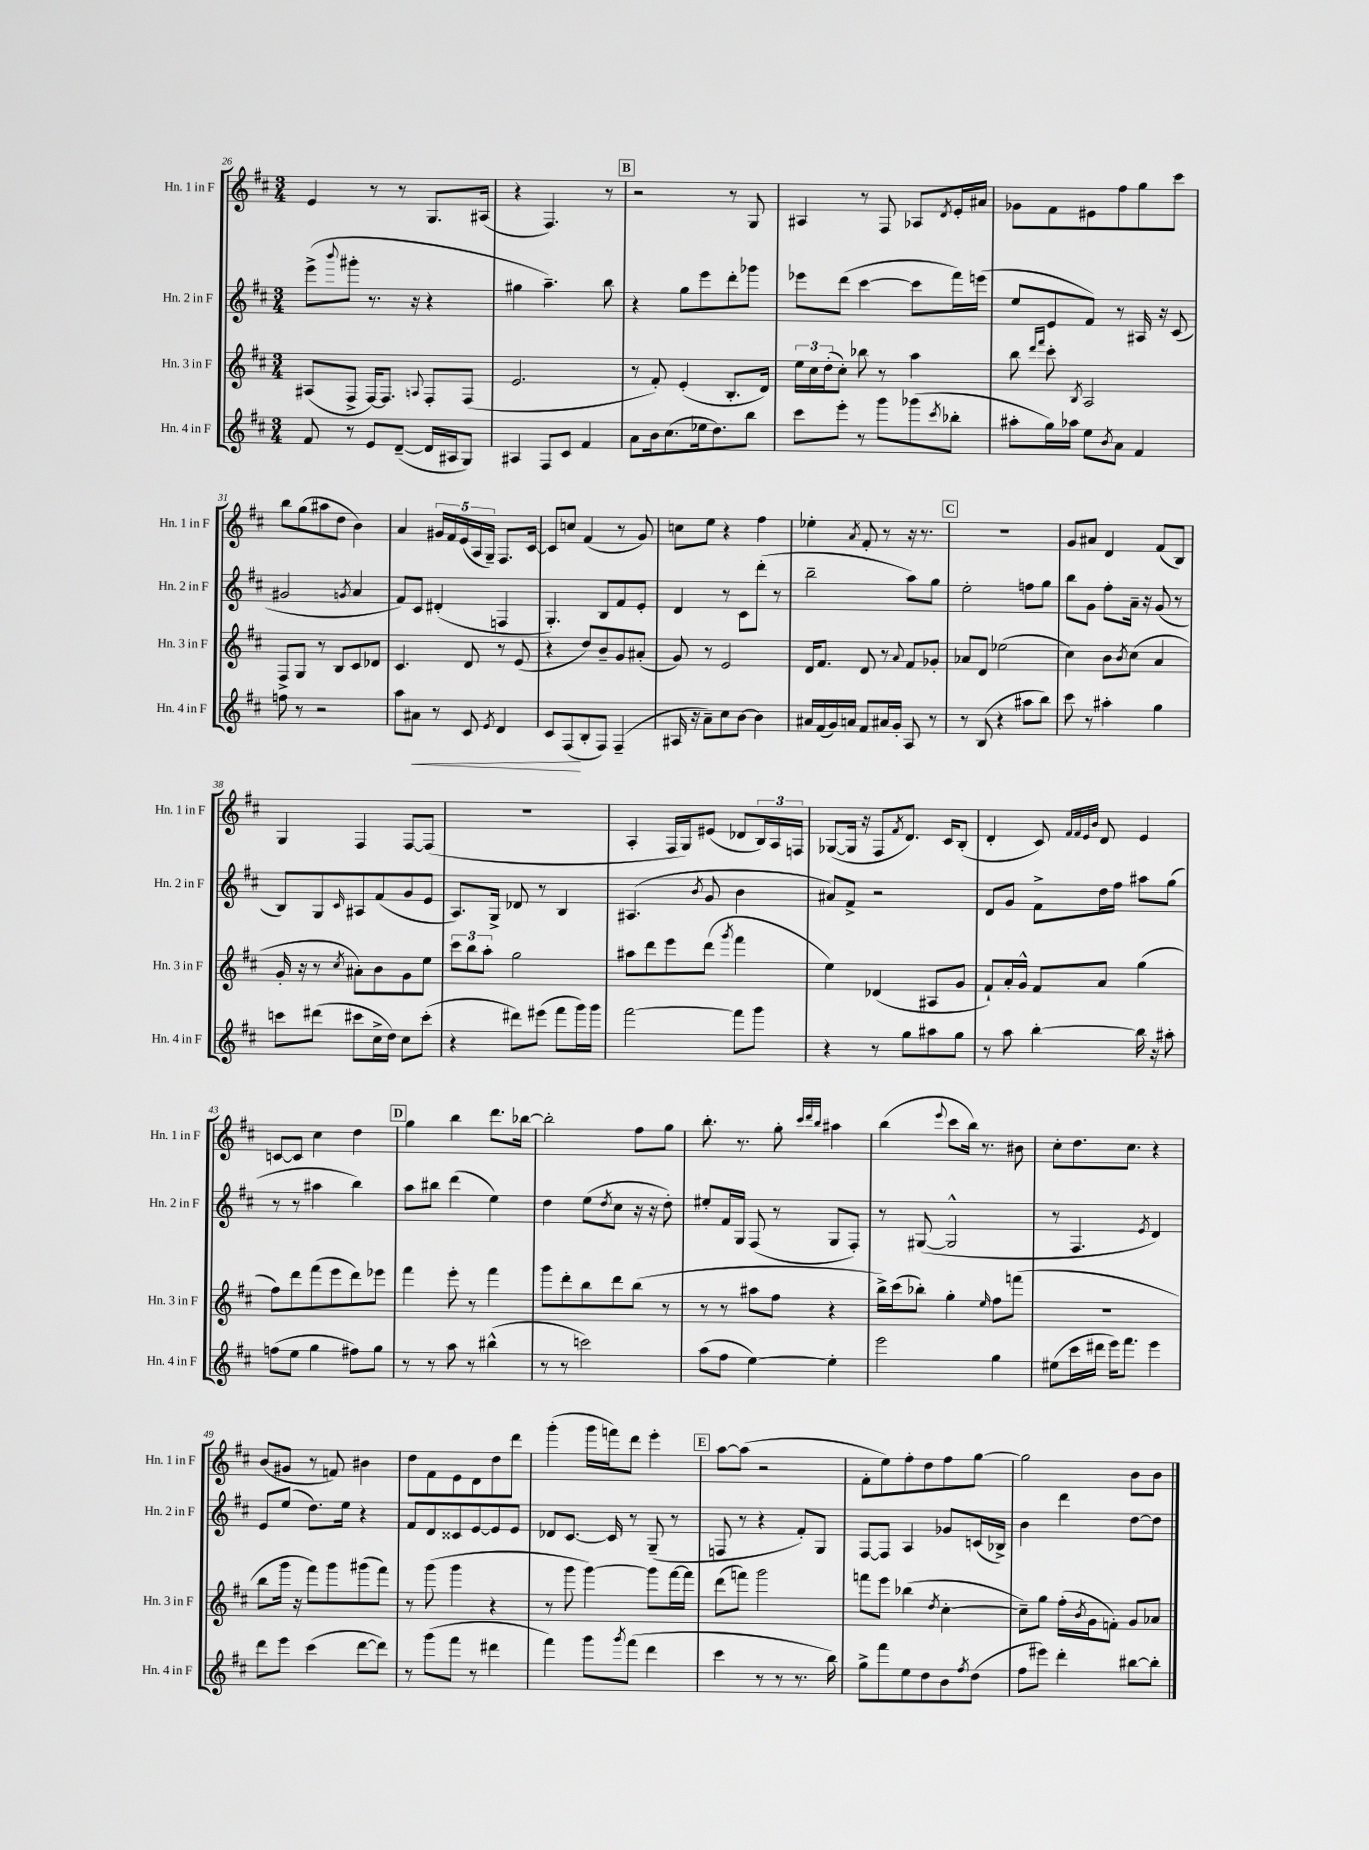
<<
\new StaffGroup <<
\new Staff = "s0" \with { instrumentName = "Hn. 1 in F" shortInstrumentName = "Hn. 1 in F" } {
    \clef treble \key d \major \numericTimeSignature \time 3/4
    e'4 r8 r8 g8. ais16( |
    r4 fis4.) r8 |
    \mark \markup { \box "B" } r2 r8 g8 |
    ais4 r8 fis8 aes8 \acciaccatura { d'8 } e'16-. ais'16 |
    ges'8 fis'8 eis'8 fis''8 g''8 cis'''8 |
    b''8 g''8( ais''8 d''8 b'4) |
    a'4 \tuplet 5/4 { gis'16 fis'16 e'16( a16 g16--) } fis8. cis'16~ |
    cis'8 c''8 fis'4( r8 g'8) |
    c''8 e''8 r4 fis''4 |
    ees''4-. \acciaccatura { a'8 } fis'8-. r8 r16 r8. |
    \mark \markup { \box "C" } R2. |
    g'8 ais'8 d'4 fis'8( b8) |
    g4 fis4 fis8~ fis8( |
    R2. |
    a4-. fis16 g16) eis'8( des'8 \tuplet 3/2 { b16) a16 f16 } |
    ges8~( ges16 r16 fis8 \acciaccatura { fis'8 } d'8.) cis'16 b8-.( |
    d'4-. cis'8) \grace { fis'32 fis'32 e'32 b'32 } d'8 e'4 |
    c'8~ c'8 cis''4 d''4 |
    \mark \markup { \box "D" } g''4 b''4 d'''8. bes''16~ |
    bes''2-. fis''8 g''8 |
    b''8.-. r8. g''8-. \grace { cis'''32 d'''32 b''32 } ais''4 |
    b''4( \appoggiatura { e'''8 } cis'''8 b''16) r8. bis'8 |
    cis''8-. d''8. cis''8. r4 |
    b'8( gis'8 r8 f'8) bis'4 |
    d''8 fis'8 e'8 d'8 d''8 d'''8 |
    g'''4-.( g'''16 f'''16) d'''8 e'''4-. |
    \mark \markup { \box "E" } a''8~ a''8( r2 |
    fis'8-. e''8) fis''8-. d''8 fis''8 g''8~ |
    g''2 b'8 b'8 \bar "|." |
}
\new Staff = "s1" \with { instrumentName = "Hn. 2 in F" shortInstrumentName = "Hn. 2 in F" } {
    \clef treble \key d \major \numericTimeSignature \time 3/4
    e'''8->( \appoggiatura { b'''8 } gis'''8-. r8. r16 r4 |
    gis''4 a''4.--) b''8 |
    \mark \markup { \box "B" } r4 g''8 e'''8 d'''8-. ges'''8 |
    ees'''8 d'''8( cis'''4~ cis'''8 fis'''16) e'''16( |
    e''8 e'8 fis'8) r8 ais16 r16 cis'8( |
    gis'2 \acciaccatura { g'8 } a'4 |
    fis'8) cis'8 dis'4-.( f4 |
    g4.-.) b8 fis'8 e'8-. |
    d'4 r8 cis'8 d'''8-.( r8 |
    b''2-- a''8) g''8 |
    \mark \markup { \box "C" } e''2-. f''8 g''8 |
    b''8 g'8 fis''8-. a'16-- r16 g'8( r8 |
    b8) g8 \grace { cis'16 } ais8 fis'8( g'8 e'8 |
    a8.) g16-> des'8 r8 b4 |
    ais4.( \acciaccatura { b'8 } g'8 b'4 |
    ais'8) fis'8-> r2 |
    d'8 g'8 fis'8-> d''16 fis''16 ais''8 g''8( |
    r8 r8 ais''4 b''4) |
    \mark \markup { \box "D" } a''8 bis''8 d'''4( e''4) |
    d''4 e''8( \acciaccatura { d''8 } cis''8 r16 r16 d''8-.) |
    eis''8-. fis'16 g16 fis8( r8 g8 fis8-.) |
    r8 gis8~( gis2-^ |
    r8 fis4. \acciaccatura { e'8 } d'4) |
    e'8 e''8( d''8.) e''16 r4 |
    fis'8 d'8 cisis'8 e'8~ e'8 e'8 |
    des'8 cis'8.~ cis'16 r8 g8--( r8 |
    \mark \markup { \box "E" } f8 r8 r4 fis'8-.) g8 |
    fis8~ fis8 a4 ges'8 c'16( bes16->) |
    b'4 d'''4 d''8~ d''8 \bar "|." |
}
\new Staff = "s2" \with { instrumentName = "Hn. 3 in F" shortInstrumentName = "Hn. 3 in F" } {
    \clef treble \key d \major \numericTimeSignature \time 3/4
    ais8( fis8-> fis16~) fis8. \appoggiatura { a8 } fis8-. fis8( |
    e'2. |
    \mark \markup { \box "B" } r8 fis'8-.) e'4-.( b8.-. d'16) |
    \tuplet 3/2 { e''16 cis''16 d''16-.( } cis''8-.) bes''8 r8 a''4 |
    b''8 \grace { d'''16 fis'''16 } cis'''8-. \acciaccatura { b8 } a2 |
    fis8-> g8 r8 b8 cis'8 des'8 |
    cis'4. d'8 r8 e'8( |
    r4 d''8) b'8-- g'8 ais'8-.( |
    g'8) r8 e'2 |
    d'16 fis'8. d'8 r8 \appoggiatura { a'8 } fis'8 ges'8-. |
    \mark \markup { \box "C" } aes'8 d'8 ees''2( |
    cis''4) b'8 \acciaccatura { b'8 } cis''8( a'4 |
    g'16-. r16 r8 \acciaccatura { cis''8 } ais'8-.) b'8 g'8 e''8 |
    \tuplet 3/2 { cis'''8 b''8 a''8-. } g''2 |
    ais''8 d'''8 e'''8 d'''8( \acciaccatura { g'''8 } fis'''4 |
    e''4) des'4( ais8 g'8 |
    fis'8-!) a'16-. g'16-^ fis'8 a'8 g''4( |
    fis''8) d'''8 fis'''8( e'''8 d'''8) ees'''8 |
    \mark \markup { \box "D" } fis'''4 e'''8-. r8 fis'''4 |
    g'''8 d'''8-. b''8 d'''8 b''8( r8 |
    r8 r8 ais''8 fis''8 r4 |
    b''16->) cis'''16( bes''8-.) g''4-. \grace { e''16 } fis''8 f'''8( |
    R2. |
    b''8 g'''16 r16 fis'''8) g'''8 gis'''8( fis'''8) |
    r8 g'''8( g'''4 r4 |
    r8 g'''8 g'''4~) g'''8 fis'''16~ fis'''16 |
    \mark \markup { \box "E" } d'''8( f'''8) g'''2 |
    f'''8 e'''8 bes''4( \acciaccatura { d''8 } cis''4~-. |
    cis''8--) g''8 fis''16-.( \acciaccatura { b'8 } g'16 f'8-.) g'8 aes'8 \bar "|." |
}
\new Staff = "s3" \with { instrumentName = "Hn. 4 in F" shortInstrumentName = "Hn. 4 in F" } {
    \clef treble \key d \major \numericTimeSignature \time 3/4
    fis'8 r8 e'8 d'8~--( d'16 ais16 g8) |
    ais4 fis8 cis'8 fis'4 |
    \mark \markup { \box "B" } a'8 b'16 cis''8.( ees''16 d''8.) b''8 |
    cis'''8 e'''8-. r8 g'''8 ges'''8( \acciaccatura { cis'''8 } bes''8-. |
    ais''8-. g''16) aes''16 e''8 \acciaccatura { b'8 } a'8 fis'4 |
    f''8 r8 r2 |
    a''8 ais'8\< r8 cis'8 \acciaccatura { e'8 } d'4 |
    cis'8 fis8\!( b8-. fis8) fis4--( |
    ais16 r16 a'8--) cis''8 b'8~ b'4 |
    ais'16 fis'16( g'16) a'16 fis'8 ais'16 g'16-. a8 r8 |
    \mark \markup { \box "C" } r8 b8( r4 ais''8 b''8) |
    cis'''8 r8 ais''4-. g''4 |
    c'''8 dis'''8( cis'''8 cis''16-> d''16) cis''8 cis'''8-.( |
    r4 dis'''8) eis'''8( fis'''8 g'''16) g'''16 |
    fis'''2~ fis'''8 g'''8 |
    r4 r8 g''8 ais''8 g''8 |
    r8 a''8 b''4~-. b''16 r16 ais''8-. |
    f''8( e''8 g''4 fis''8) g''8 |
    \mark \markup { \box "D" } r8 r8 a''8 r8 bis''4-^( |
    r8 r8 c'''2) |
    a''8( fis''8 e''4~) e''4-. |
    e'''2 g''4 |
    eis''8( cis'''16 dis'''16 e'''16) fis'''8. e'''4 |
    d'''8 e'''8 cis'''4( d'''8~ d'''8) |
    r8 g'''8( fis'''8 r8 dis'''4 |
    fis'''4) g'''8 \acciaccatura { g'''8 } fis'''8( d'''4 |
    \mark \markup { \box "E" } cis'''4 r8 r8 r8. b''16) |
    g''8-> fis'''8 e''8 d''8 b'8 \acciaccatura { fis''8 } d''8( |
    fis''8 eis'''8) d'''4-. bis''8~ bis''8-. \bar "|." |
}
>>
>>
\layout { \context { \Score currentBarNumber = #26 } }
